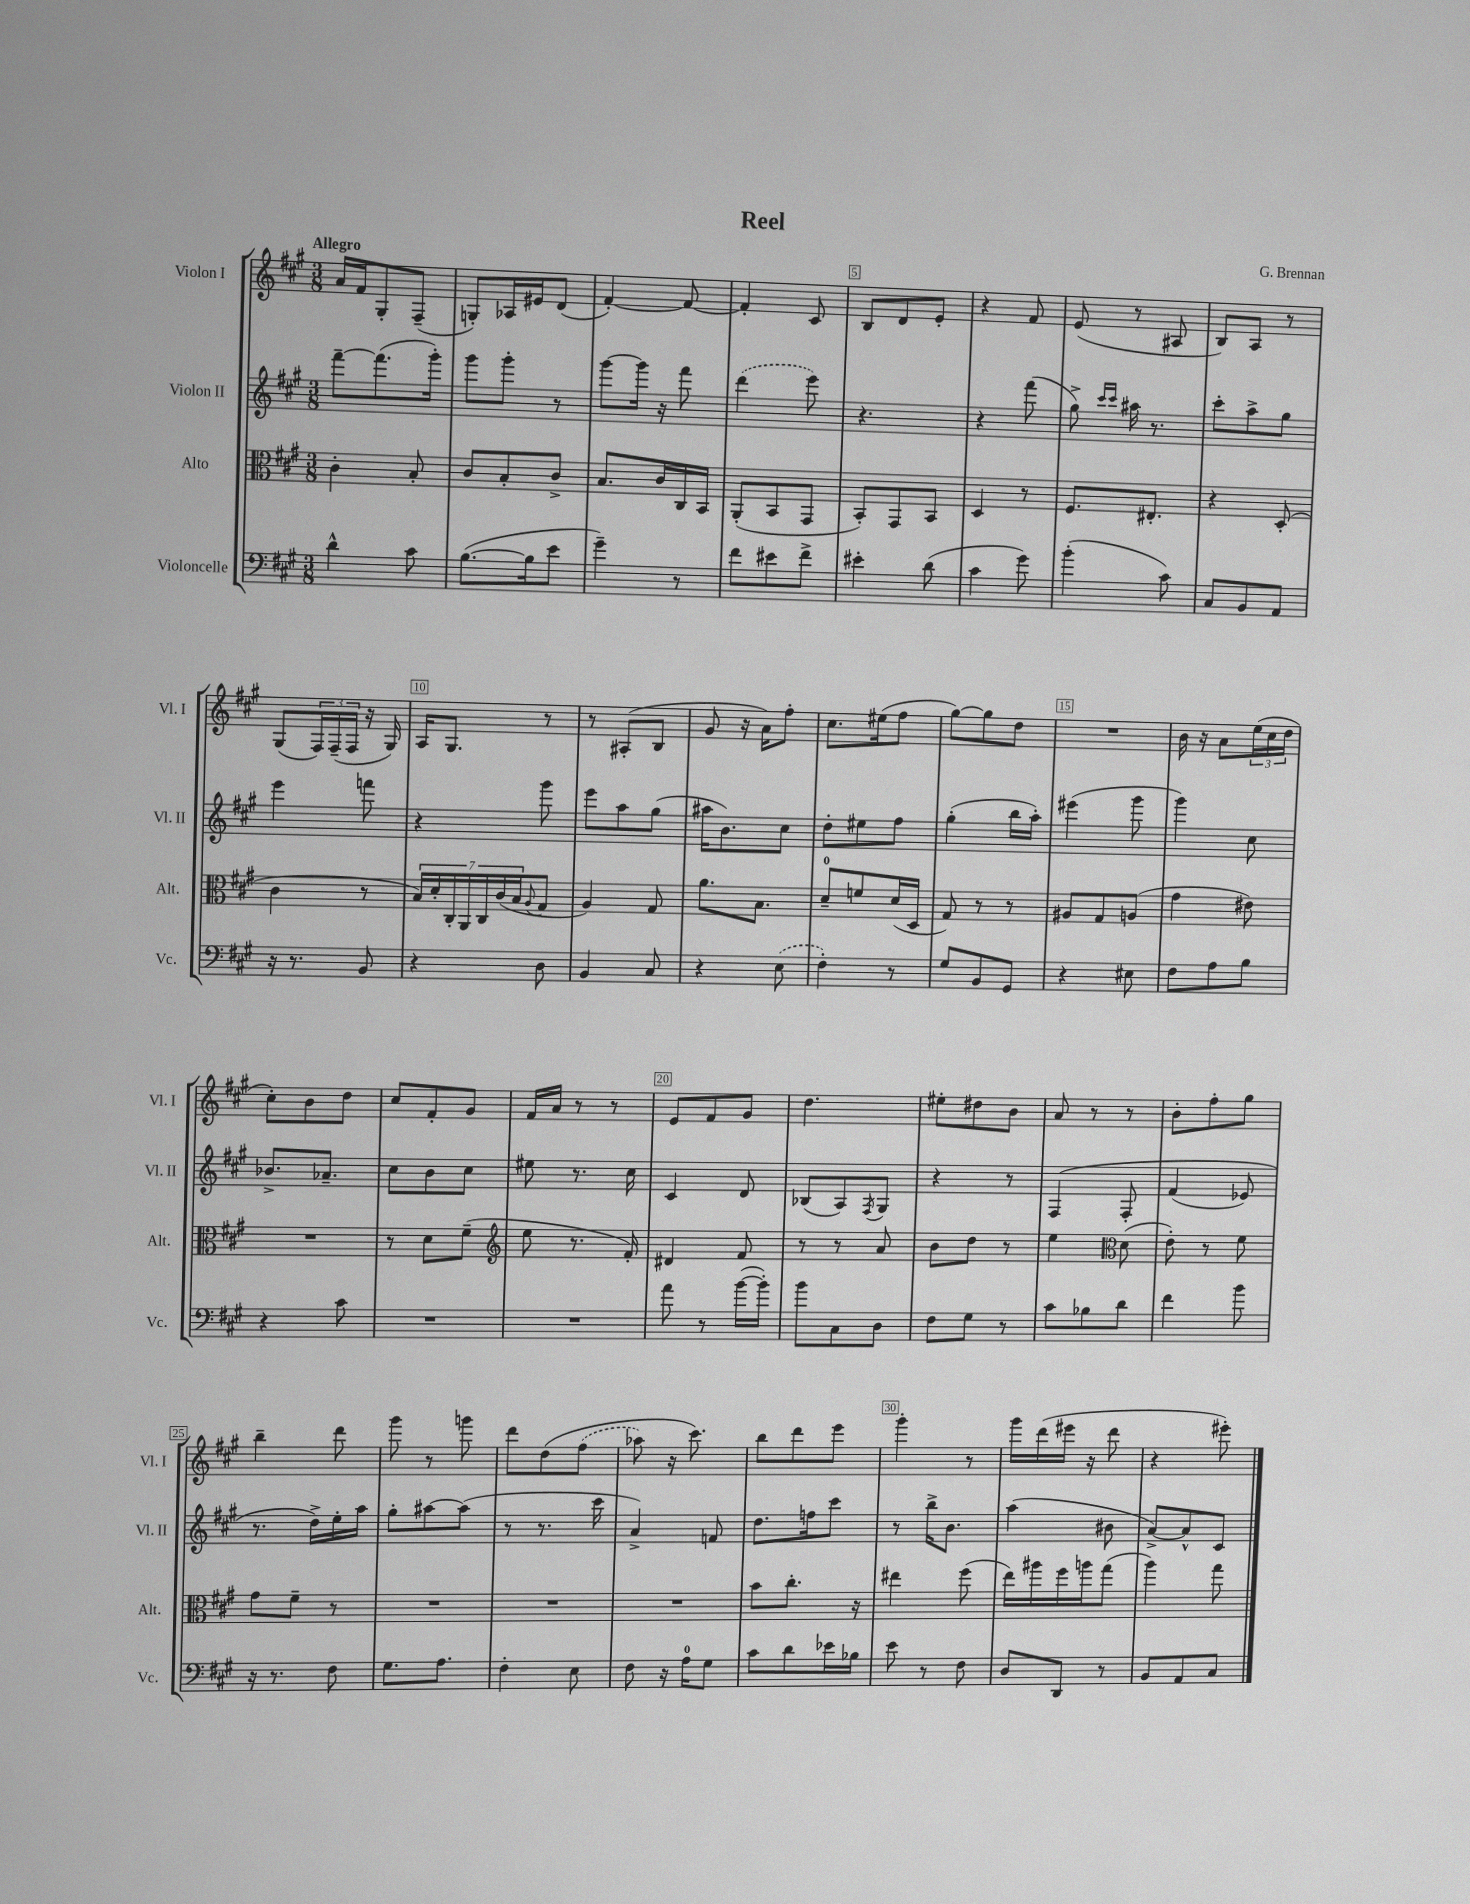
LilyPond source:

\header { title = "Reel" composer = "G. Brennan" }
<<
\new StaffGroup <<
\new Staff = "s0" \with { instrumentName = "Violon I" shortInstrumentName = "Vl. I" } {
    \clef treble \key a \major \numericTimeSignature \time 3/8 \tempo "Allegro"
    a'16 fis'16 gis8-. fis8--( |
    g8-.) aes16 eis'16 d'8( |
    fis'4~-.) fis'8~ |
    fis'4-. cis'8 |
    b8 d'8 e'8-. |
    r4 fis'8 |
    e'8( r8 ais8 |
    b8) a8 r8 |
    gis8( \tuplet 3/2 { fis16) fis16--( fis16 } r16 gis16) |
    a16 gis8. r8 |
    r8 ais8-.( b8 |
    gis'8 r16 a'16) fis''8-. |
    cis''8. eis''16( fis''8 |
    gis''8~) gis''8 d''8 |
    R4. |
    b'16 r16 a'8 \tuplet 3/2 { e''16( cis''16 d''16 } |
    cis''8-.) b'8 d''8 |
    cis''8 fis'8-. gis'8 |
    fis'16 a'16 r8 r8 |
    e'8 fis'8 gis'8 |
    d''4. |
    eis''8-. dis''8 b'8 |
    a'8 r8 r8 |
    b'8-. fis''8-. gis''8 |
    b''4-- d'''8 |
    gis'''8 r8 g'''8 |
    d'''8 d''8\( \once \slurDashed fis''8( |
    aes''8) r16 cis'''8.\) |
    b''8 d'''8 e'''8 |
    gis'''4-. r8 |
    gis'''16 d'''16( eis'''16 r16 d'''8 |
    r4 eis'''8-.) \bar "|." |
}
\new Staff = "s1" \with { instrumentName = "Violon II" shortInstrumentName = "Vl. II" } {
    \clef treble \key a \major \numericTimeSignature \time 3/8
    fis'''8~-- fis'''8.( gis'''16-.) |
    gis'''8 gis'''8-. r8 |
    gis'''8~ gis'''16 r16 fis'''8 |
    \once \slurDashed d'''4( e'''8) |
    r4. |
    r4 fis'''8( |
    gis''8->) \grace { cis'''16 cis'''16 } ais''16 r8. |
    cis'''8-. a''8-> gis''8 |
    e'''4 f'''8 |
    r4 gis'''8 |
    e'''8 a''8 gis''8( |
    ais''16 b'8.) cis''8 |
    d''8-. eis''8 fis''8 |
    gis''4-.( b''16 a''16-.) |
    eis'''4( gis'''8 |
    gis'''4) cis''8 |
    bes'8.-> aes'8.-- |
    cis''8 b'8 cis''8 |
    eis''8 r8. cis''16 |
    cis'4 d'8 |
    bes8( a8) \acciaccatura { fis8 } gis8 |
    r4 r8 |
    fis4\( fis8-. |
    fis'4( ees'8) |
    r8. d''16->\) e''16-. a''16 |
    gis''8-. ais''8~ ais''8( |
    r8 r8. cis'''16 |
    a'4->) f'8 |
    d''8. f''16 cis'''8 |
    r8 b''16-> b'8. |
    a''4( bis'8 |
    a'8~->) a'8-^ cis'8 \bar "|." |
}
\new Staff = "s2" \with { instrumentName = "Alto" shortInstrumentName = "Alt." } {
    \clef alto \key a \major \numericTimeSignature \time 3/8
    cis'4-. b8-. |
    cis'8 b8-. cis'8-> |
    b8. cis'16 cis16 b,16 |
    a,8-.( b,8 gis,8 |
    b,8-.) gis,8 b,8 |
    d4 r8 |
    fis8. eis8.-. |
    r4 d8-.( |
    cis'4 r8 |
    \tuplet 7/4 { b16) d'16-. cis16-. a,16 cis16 cis'16( b16 } \appoggiatura { a8 } gis8 |
    a4) gis8 |
    a'8. b8. |
    d'8-0-- f'8 d'16( d16 |
    gis8) r8 r8 |
    ais8 gis8 a8( |
    gis'4 eis'8) |
    R4. |
    r8 d'8 fis'8--( |
    \clef treble e''8 r8. fis'16-.) |
    dis'4 fis'8 |
    r8 r8 a'8 |
    b'8 d''8 r8 |
    e''4 \clef alto d'8( |
    e'8-.) r8 fis'8 |
    gis'8 fis'8-- r8 |
    R4. |
    R4. |
    R4. |
    b'8 cis''8.-. r16 |
    eis''4 fis''8( |
    e''16) ais''16 fis''16 a''16 gis''8( |
    a''4) gis''8 \bar "|." |
}
\new Staff = "s3" \with { instrumentName = "Violoncelle" shortInstrumentName = "Vc." } {
    \clef bass \key a \major \numericTimeSignature \time 3/8
    d'4-^ cis'8 |
    b8.~( b16 e'8 |
    gis'4--) r8 |
    fis'8 eis'8 fis'8-> |
    eis'4-. d'8( |
    cis'4 gis'8) |
    b'4-.( cis'8) |
    cis8 b,8 a,8 |
    r16 r8. b,8 |
    r4 d8 |
    b,4 cis8 |
    r4 \once \slurDashed e8( |
    fis4-.) r8 |
    gis8 b,8 gis,8 |
    r4 eis8 |
    fis8 a8 b8 |
    r4 cis'8 |
    R4. |
    R4. |
    a'8 r8 b'16~( b'16-.) |
    b'8 cis8 d8 |
    fis8 gis8 r8 |
    cis'8 bes8 d'8 |
    fis'4 b'8 |
    r16 r8. fis8 |
    gis8. a8. |
    fis4-. e8 |
    fis8 r16 a16-0 gis8 |
    cis'8 d'8 ees'16 bes16 |
    e'8 r8 fis8 |
    d8 d,8 r8 |
    b,8 a,8 cis8 \bar "|." |
}
>>
>>
\layout { \context { \Score \override BarNumber.break-visibility = ##(#f #t #t) barNumberVisibility = #(every-nth-bar-number-visible 5) \override BarNumber.stencil = #(make-stencil-boxer 0.1 0.3 ly:text-interface::print) } }
